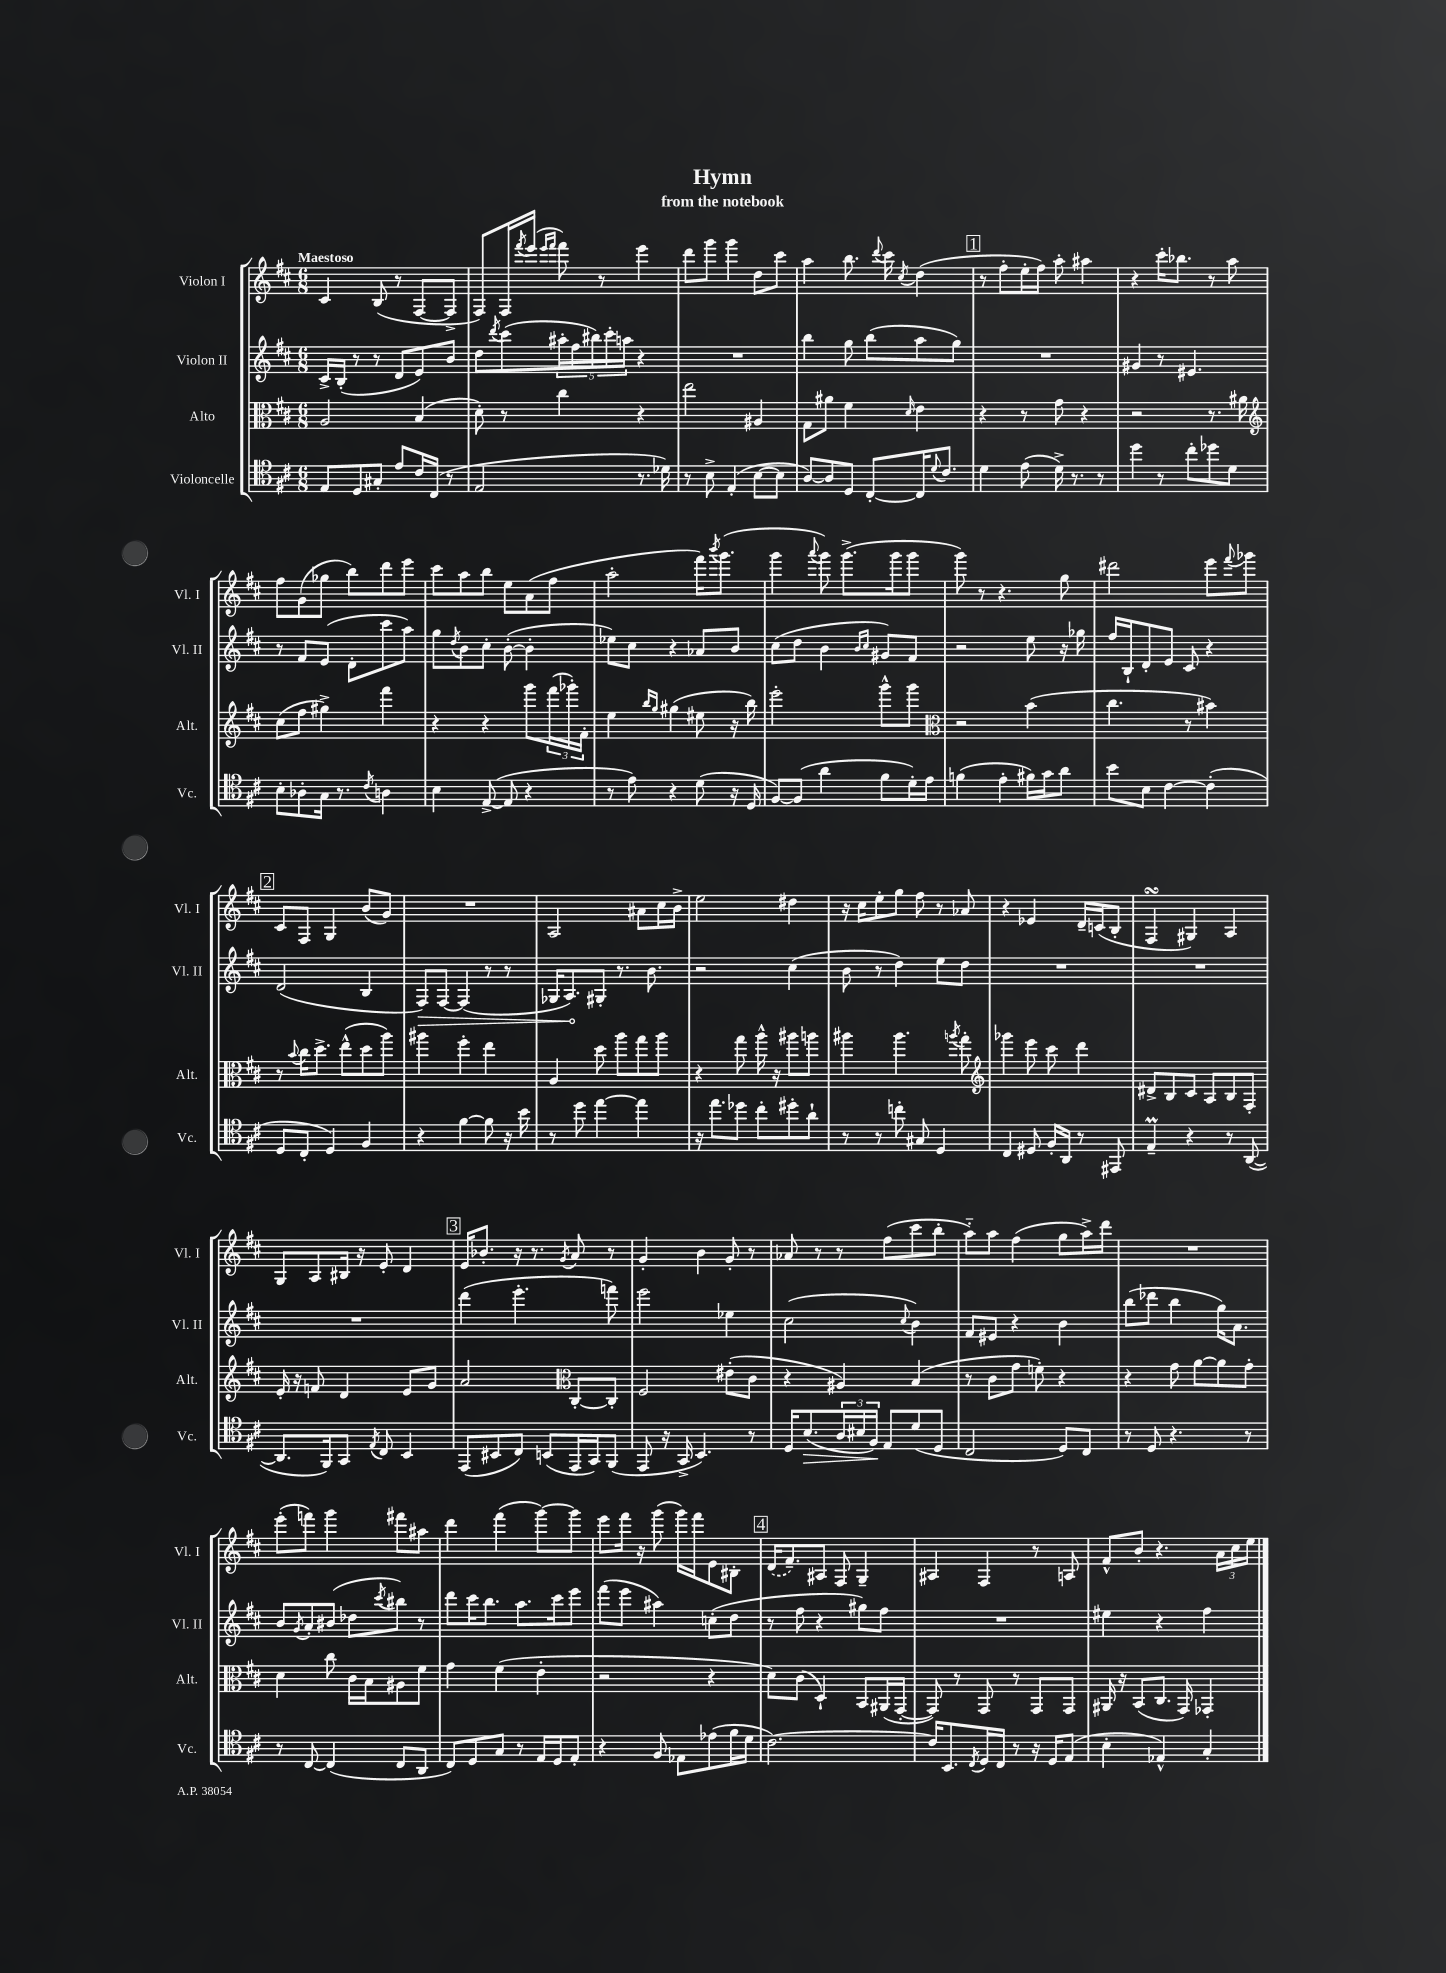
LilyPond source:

\header { title = "Hymn" subtitle = "from the notebook" }
<<
\new StaffGroup <<
\new Staff = "s0" \with { instrumentName = "Violon I" shortInstrumentName = "Vl. I" } {
    \clef treble \key d \major \numericTimeSignature \time 6/8 \tempo "Maestoso"
    cis'4 b8( r8 fis8~ fis8-> |
    fis8) fis16 \acciaccatura { fis'''8 } e'''16( \grace { e'''16 fis'''16 } fis'''8) r8 e'''4 |
    d'''8 g'''8 g'''4 d''8 cis'''8 |
    a''4 b''8. \appoggiatura { d'''8 } cis'''16 \acciaccatura { cis''8 } d''4( |
    \mark \markup { \box "1" } r8 fis''8-. e''16-. fis''16) a''8-. ais''4 |
    r4 cis'''16-. bes''8. r8 a''8 |
    fis''8 g'8( ges''8 b''8) d'''8 e'''8 |
    cis'''8 a''8 b''8 e''8 a'8( fis''8 |
    a''2-. fis'''16) \acciaccatura { b'''8 } g'''8.( |
    g'''4 \appoggiatura { a'''8 } g'''8) g'''8.->( g'''16 g'''8 |
    g'''8) r8 r4. g''8 |
    dis'''2 e'''8 \appoggiatura { fis'''8 } ges'''8 |
    \mark \markup { \box "2" } cis'8 fis8 g4 b'8( g'8) |
    R2. |
    a2 ais'8 cis''16 b'16-> |
    e''2 dis''4 |
    r16 cis''16 e''8-. g''8 fis''8 r8 aes'8 |
    r4 ees'4 d'16-- c'16( b8-. |
    fis4\turn gis4) a4 |
    g8 a8 bis16 r16 e'8-. d'4 |
    \mark \markup { \box "3" } e'16 bes'8.-. r16 r8. \acciaccatura { g'8 } a'8 r8 |
    g'4-. b'4 g'8-. r8 |
    aes'8 r8 r8 fis''8( cis'''8 b''8-. |
    a''8-_) a''8 fis''4( g''8 a''16->) d'''16 |
    R2. |
    e'''8-.( f'''8) g'''4 fis'''8 ais''8 |
    d'''4 fis'''4( g'''8~) g'''8 |
    e'''8 fis'''16 r16 g'''8( g'''16) fis'''16 e'8 bis8-. |
    \mark \markup { \box "4" } \once \slurDashed d'16( fis'8.--) ais8 fis8 g4-- |
    ais4 fis4 r8 a8 |
    fis'8-^ b'8-. r4. \tuplet 3/2 { a'16 cis''16 e''16 } \bar "|." |
}
\new Staff = "s1" \with { instrumentName = "Violon II" shortInstrumentName = "Vl. II" } {
    \clef treble \key d \major \numericTimeSignature \time 6/8
    cis'16-> b16-.( r8 r8 d'8 e'8) b'8 |
    d''8 \acciaccatura { d'''8 } cis'''8( \tuplet 5/4 { ais''16-. fis''16 bis''16) cis'''16-. a''16 } r4 |
    R2. |
    b''4 g''8 b''8( a''8 g''8) |
    \mark \markup { \box "1" } R2. |
    gis'4 r8 eis'4. |
    r8 fis'8 e'8( d'8-. cis'''8 a''8) |
    g''8 \acciaccatura { d''8 } b'8 cis''8-. b'8~-.( b'4-. |
    ees''8) cis''8 r4 aes'8 b'8 |
    cis''8( d''8 b'4 \grace { b'16 cis''16 } gis'8) fis'8 |
    r2 e''8 r16 ges''16 |
    fis''16 b16-! d'8-. e'8 cis'8 r4 |
    \mark \markup { \box "2" } d'2( b4 |
    \once \override Hairpin.circled-tip = ##t fis8\>) fis8~ fis4( r8 r8 |
    ges16 a8.\!) gis8-. r8. b'8. |
    r2 cis''4( |
    b'8 r8 d''4) e''8 d''8 |
    R2. |
    R2. |
    R2. |
    \mark \markup { \box "3" } d'''4( e'''4.-. f'''8) |
    e'''2 ees''4 |
    cis''2( \appoggiatura { cis''8 } b'4) |
    fis'8 eis'8 r4 b'4 |
    b''8( des'''8 b''4 g''16) a'8. |
    b'8 \acciaccatura { g'8 } a'8-. bis'8( des''8 \acciaccatura { cis'''8 } bis''8) r8 |
    d'''8 cis'''16 b''8. a''8. cis'''16 e'''8 |
    fis'''8( e'''8 ais''4) c''8-.( d''8 |
    \mark \markup { \box "4" } r8 fis''8 r4 gis''8) fis''8 |
    R2. |
    eis''4 r4 fis''4 \bar "|." |
}
\new Staff = "s2" \with { instrumentName = "Alto" shortInstrumentName = "Alt." } {
    \clef alto \key d \major \numericTimeSignature \time 6/8
    a2 b4( |
    d'8-.) r8 cis''4 r4 |
    e''2 ais4 |
    g8 ais'8 fis'4 \grace { d'16 } e'4 |
    \mark \markup { \box "1" } r4 r8 g'8 r4 |
    r2 r8. ais'16 |
    \clef treble cis''8( fis''8 gis''4->) fis'''4 |
    r4 r4 g'''8 \tuplet 3/2 { fis'''16( ges'''16-.) fis'16-. } |
    e''4 \grace { b''16 g''16 } gis''4( eis''8 r16 b''16) |
    e'''2-. g'''8-^ g'''8 |
    \clef alto r2 b'4( |
    cis''4. r8 bis'4) |
    \mark \markup { \box "2" } r8 \appoggiatura { b'8 } cis''16 d''8.-> e''8-^( d''8 a''8) |
    ais''4 fis''4-. e''4 |
    a4 d''8 a''8 g''8 a''8 |
    r4 g''8 a''16-^ r16 ais''8 a''8 |
    ais''4 ais''4. \acciaccatura { a''8 } g''8-. |
    \clef treble ges'''4 e'''8 cis'''8 d'''4 |
    dis'8-> b8 cis'8 a8 b8 fis8-. |
    e'16-. r16 f'8 d'4 e'8 g'8 |
    \mark \markup { \box "3" } a'2 \clef alto cis8~-. cis8-. |
    fis2 eis'8-.( cis'8 |
    r4 ais4) b4( |
    r8 cis'8 g'8 f'8-.) r4 |
    r4 g'8 a'8~ a'8 g'8-. |
    d'4 cis''8 cis'16 b16 ais8 fis'8 |
    g'4 fis'4( e'4-. |
    r2 r4 |
    \mark \markup { \box "4" } d'8) cis'8( d4-!) b,8 ais,16( g,16~-. |
    g,8) r8 g,8 r8 g,8 g,8 |
    ais,16 r16 b,8( cis8. g,16) ges,4-. \bar "|." |
}
\new Staff = "s3" \with { instrumentName = "Violoncelle" shortInstrumentName = "Vc." } {
    \clef tenor \key d \major \numericTimeSignature \time 6/8
    e8 d8 gis8-. e'8 cis'16 cis16( r8 |
    e2 r8. des'16) |
    r8 b8-> e4-.( b8~ b8 |
    a8~) a8 d8 cis8~-. cis16 \appoggiatura { d'8 } cis'8. |
    \mark \markup { \box "1" } d'4 e'8( d'16->) r8. r8 |
    d''4 r8 cis''8-. des''8 d'8 |
    b8-. aes8-. g16 r8. \acciaccatura { cis'8 } a4 |
    b4 e8~->( e8 r4 |
    r8 e'8) r4 d'8( r16 d16 |
    fis8~) fis8( a'4 fis'8 d'16-.) e'16 |
    f'4( e'4-. fis'16) g'16 a'8 |
    b'8 b8 cis'4~ cis'4-.( |
    \mark \markup { \box "2" } d8 cis8-. d4) fis4 |
    r4 fis'4~ fis'8 r16 b'16 |
    r8 d''8 e''4~ e''4 |
    r16 e''8. des''8 cis''8-. dis''8-. a'8-! |
    r8 r8 c''8-. gis8 d4 |
    cis4 dis8 fis16-. a,16 r8 eis,8 |
    e4--\prall r4 r8 a,8~( |
    a,8. fis,16) g,8 \acciaccatura { e8 } cis8 b,4 |
    \mark \markup { \box "3" } e,8( bis,8 cis8) b,8( e,16 g,16) fis,8( |
    e,8 r16 g,16-> b,4.) r8 |
    d16 b8.\>( \tuplet 3/2 { a16 bis16 fis16\!) } e8 d'8( d8 |
    cis2 d8) cis8 |
    r8 d8 r4. r8 |
    r8 cis8~ cis4( cis8 a,8 |
    cis8) d8 g8 r8 e16 d16 e8-. |
    r4 fis8 ees8 ees'8( fis'16 d'16 |
    \mark \markup { \box "4" } cis'2.~) |
    cis'16 b,8. \acciaccatura { cis8 } d16 cis16 r8 r16 d16 e8( |
    b4-. ees4-^) g4-. \bar "|." |
}
>>
>>
\layout { \context { \Score \remove "Bar_number_engraver" } }
